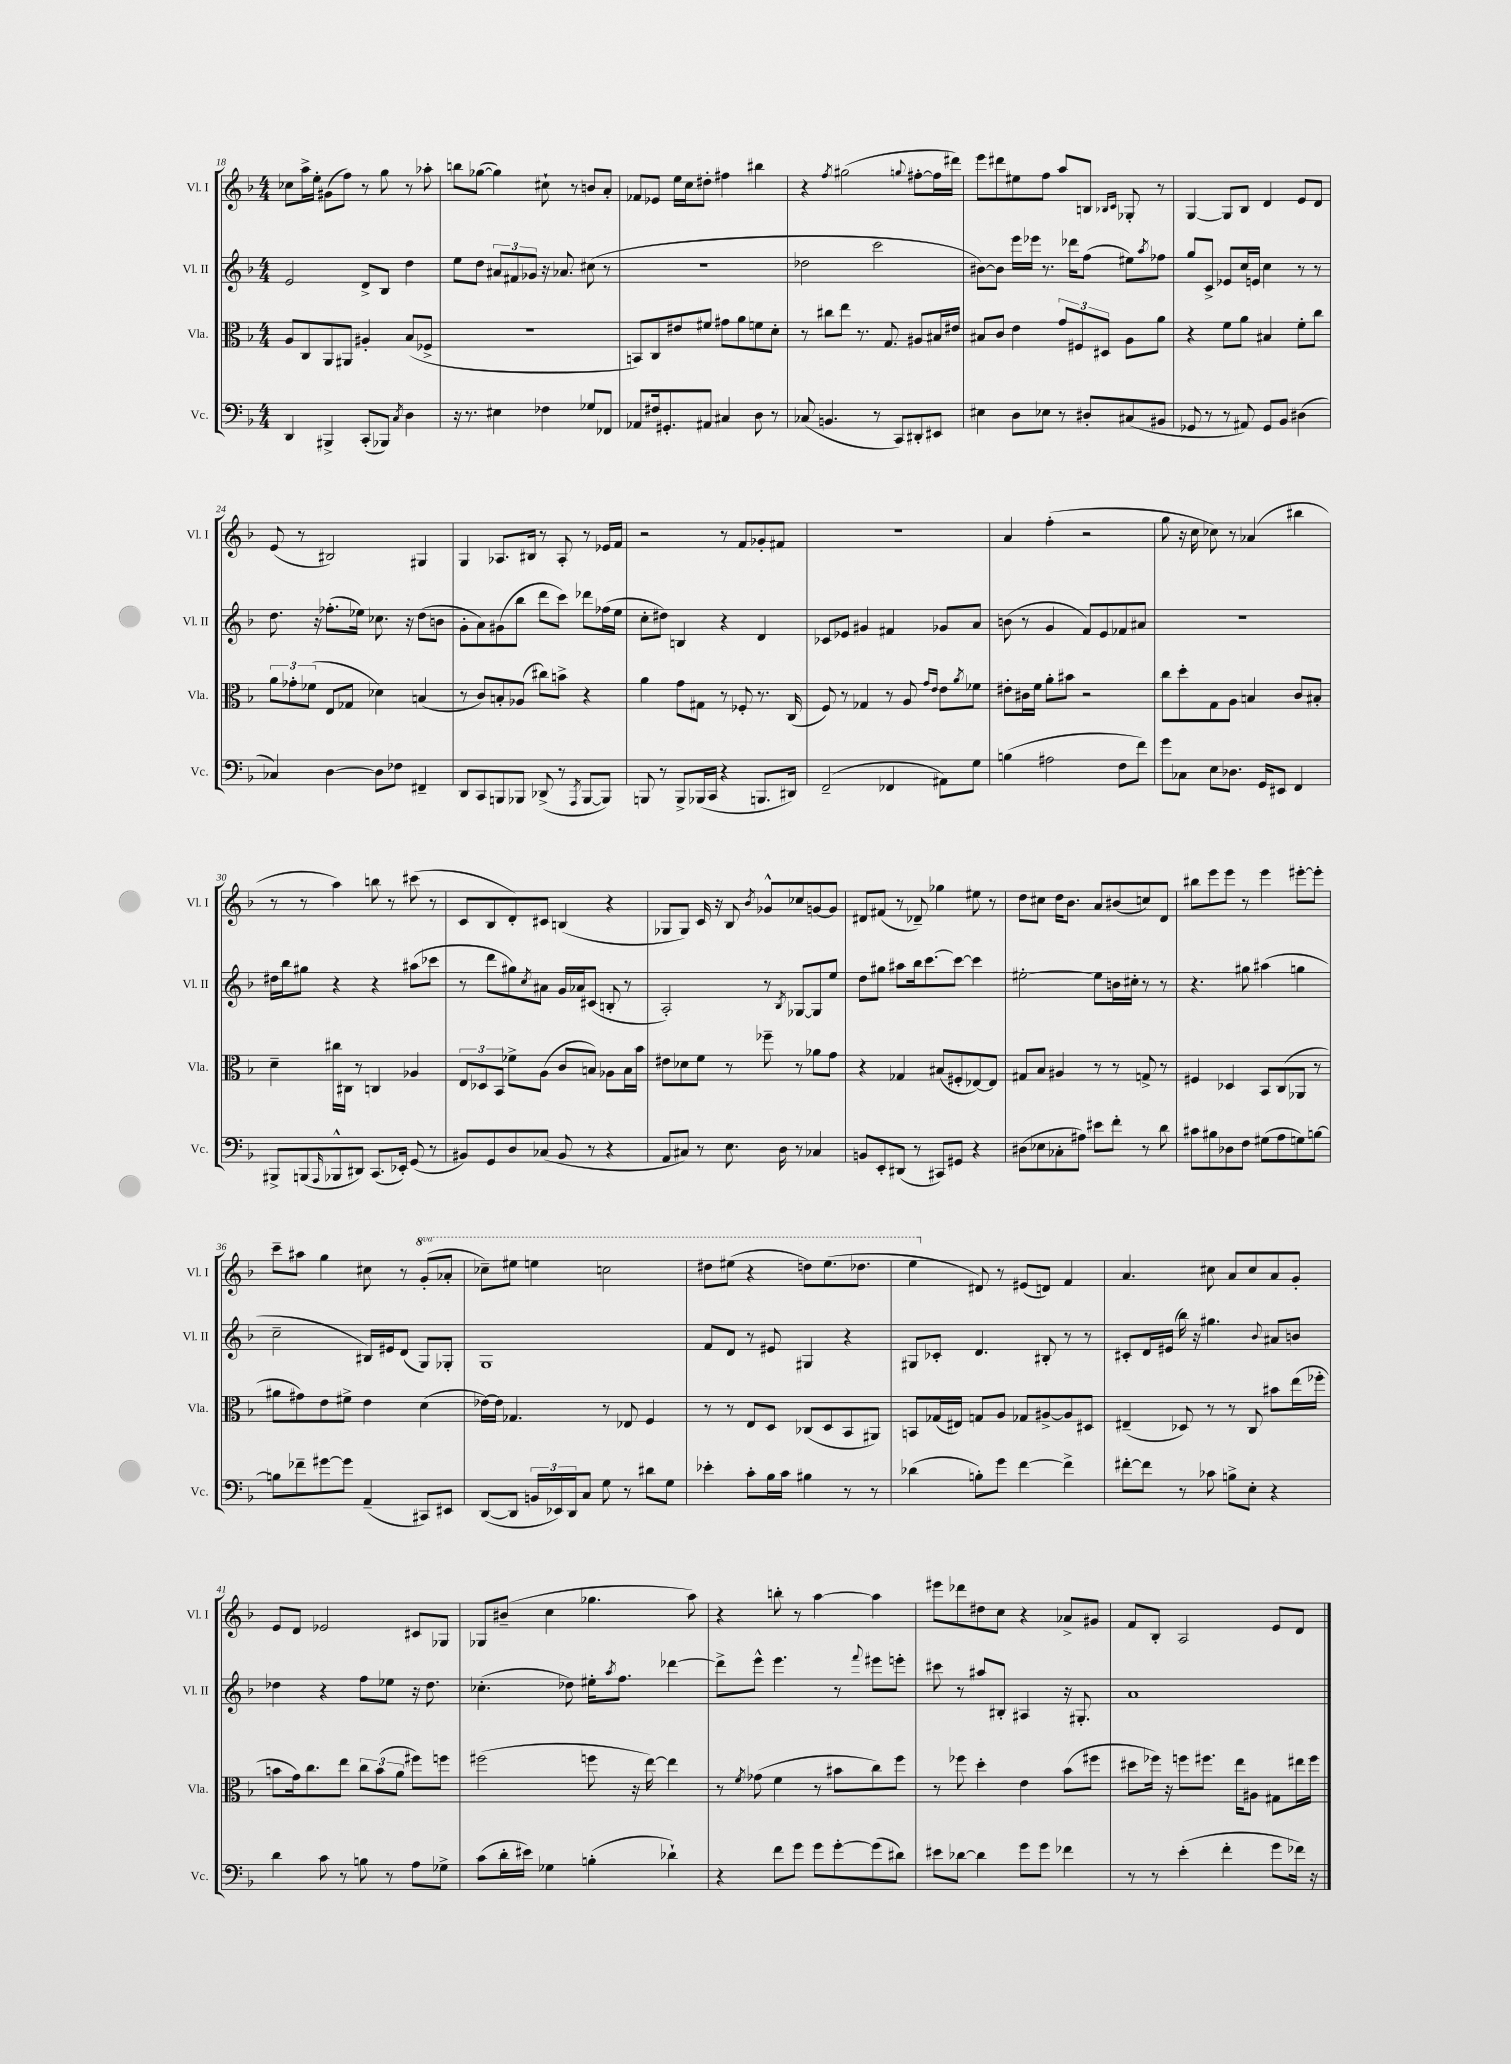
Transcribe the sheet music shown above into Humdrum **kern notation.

**kern	**kern	**kern	**kern
*staff4	*staff3	*staff2	*staff1
*clefF4	*clefC3	*clefG2	*clefG2
*k[b-]	*k[b-]	*k[b-]	*k[b-]
*M4/4	*M4/4	*M4/4	*M4/4
4DD	8A	2e	8cc-
.	8C	.	16aa^
.	.	.	16ee'
4BBB#^	8AA	.	(8g#
.	8AA#	.	8ff)
(8CC'	4A#'	8d^	8r
8BBB-)	.	8B-	8gg
8qC	.	.	.
4D	(8B-	4dd	8r
.	8F-^	.	8aa-'
=	=	=	=
16r	1r	8ee	8bb
8.r	.	.	.
.	.	8dd	([8gg-
4E#	.	12a#	4gg-])
.	.	12f#	.
.	.	12g-	.
4F-	.	16r	8cc#`
.	.	8.a-	.
.	.	.	8r
8G-	.	(8cc#	8b
8FF-	.	8r	8a'
=	=	=	=
8AA-	8BB)	1r	8f-
16F#	8C	.	8e-
8.GG#'	.	.	.
.	8e#	.	16ee
.	.	.	16cc
8AA#	8f#	.	8dd#'
4C#	8g#	.	4ff#
.	8a	.	.
8D	8f	.	4bb#
8r	8d'	.	.
=	=	=	=
(8C-	8r	2dd-	4r
4.BB	8cc#	.	.
.	.	.	8qff
.	8ee	.	(2gg#
.	8.r	.	.
8r	.	2ccc	.
.	8.G	.	.
8CC)	.	.	.
.	.	.	8qqgg
8DD#'	8A#	.	[8ff#'
8EE#	16B#	.	16ff#]
.	16e#	.	16ddd#)
=	=	=	=
4E#	8B#	[8b#)	8eee
.	8c	8b#]	8ddd#
8D	4e	16eee	8ee#
.	.	16eee-	.
8E-	.	8.r	8ff
8r	12g	.	8aa
.	.	16ddd-	.
.	12F#	.	.
8D#'	.	(8ff	8B
.	12D#	.	.
.	.	.	16qqB-
.	.	.	16qqc
(8C#	8A	8ee#)	8G-'
.	.	8qaa	.
8BB#	8a	8ff-	8r
=	=	=	=
8GG-	4r	8gg	[4G
8r	.	8c^	.
8r	8f	8e-	8G]
8AA#)	8a	16cc	8B-
.	.	16e	.
8GG-	4B#	4cc	4d
8BB-	.	.	.
(4D#	8f'	8r	8e
.	8cc	8r	8d
=	=	=	=
4C-)	12a	8.dd	(8e
.	12g-'	.	.
.	.	.	8r
.	(12f-	.	.
.	.	16r	.
[4D	8E	(8.ff-'	2B#)
.	8G-	.	.
.	.	16ee-)	.
8D]	4d-)	8.cc-	.
8F-	.	.	.
.	.	16r	.
4FF#~	(4B	(8dd	4G#
.	.	8b	.
=	=	=	=
8DD	8r	8g'	4G
8CC	8c)	8a)	.
8BBB	8B'	(8g#	8.A-
8BBB-	(8A-	8bb-	.
.	.	.	16B#
(8DD-^	8cc#)	8ddd	8r
8r	8b^	8ccc)	8A-'
8qAAA	.	.	.
[8BBB-	4r	8ddd-	8r
8BBB-])	.	(16ff-	16e-
.	.	16ee	16f
=	=	=	=
8BBB	4a	8cc'	2r
8r	.	8dd#)	.
8BBB^	8g	4B	.
(16BBB-	8G#	.	.
16CC	.	.	.
4r	8r	4r	8r
.	8F-'	.	8f
8.BBB	8.r	4d	8g-'
.	.	.	8f#
16DD#)	(16C	.	.
=	=	=	=
(2FF~	8F)	8c-	1r
.	8r	8e-	.
.	4G-	4g#	.
4FF-	8r	4f#	.
.	8A	.	.
.	16qqg	.	.
.	16qqe	.	.
8AA#)	8e	8g-	.
.	8qa	.	.
8G	8f-	8a	.
=	=	=	=
(4B	8e#'	(8b	4a
.	16c#	8r	.
.	16f	.	.
2A#	8a'	4g	(4ff'
.	8b#	.	.
.	2r	8f)	2r
.	.	8e	.
8F	.	8f-	.
8f)	.	8a#	.
=	=	=	=
8g	8cc	1r	8gg
8C-	8dd'	.	16r
.	.	.	16cc
8E	8G	.	8cc-)
8.D-	8A	.	8r
.	4B	.	(4a-
16GG	.	.	.
8EE#	.	.	.
4FF	8c	.	4bb#
.	8B#'	.	.
=	=	=	=
8BBB#^	4d~	16dd#	8r
.	.	16bb-	.
(8BBB	.	8gg#	8r
16qqAAA	.	.	.
8BBB-^^	16cc#	4r	4aa)
.	16C#	.	.
8DD#)	8r	.	.
(8.CC	4C	4r	8bb
.	.	.	8r
16EE-')	.	.	.
(8GG	4A-	(8aa#	(8ccc#
8r	.	8ccc-	8r
=	=	=	=
8BB#)	12E	8r	8c
.	12D-	.	.
8GG	.	8ddd	8B-
.	12BB-	.	.
8D	8f-^	8gg#)	8d')
.	.	8qcc	.
(8C-	(8A	8a#	8c#
8BB#	8c	16g	(4B
.	.	16a-	.
8r	8B)	(8c#	.
4r	8A-	8B'	4r
.	16B	8r	.
.	16b-	.	.
=	=	=	=
8AA	8e#	2A')	8G-
8C#)	8d-	.	8G-)
8r	8f	.	16c
.	.	.	16r
8.E	8r	.	8B-
.	.	.	8qb-
.	8ff-~	8r	8g-^^
16D	.	.	.
.	.	8qB-	.
8r	8r	[8G-	8cc-
4C-	8a-	8G-]	[8g
.	8g	8ee	8g]
=	=	=	=
8BB	4r	8dd	8d#
8EE'	.	8gg#	(8f#
(8DD#	4G-	8aa#	8r
8r	.	16bb-	8d-~)
.	.	[8.ccc	.
8CC#)	(8B#	.	4gg-
8GG#	8F#'	8ccc_	.
4r	[8E-)	4ccc]	8ee#
.	8E-]	.	8r
=	=	=	=
(8D#	8G#	[2ee#'	8dd
8E-	8B-	.	8cc#
8C-'	4A#	.	16dd
.	.	.	8.b-
8A#)	.	.	.
8e#	8r	8ee#]	8a
8f'	8r	16b	(8b#
.	.	16cc#'	.
8r	8G^	8r	8cc)
8d	8r	8r	8d
=	=	=	=
8c#	4F#	4.r	8bb#
8B#	.	.	8eee
8D-	4D-	.	8eee
8F	.	8gg#	8r
(8G#	8BB-	(4aa#	4eee
8A	(8C	.	.
8G)	8AA-	4gg	[8eee#'
[8B	8r	.	8eee#']
=	=	=	=
8B]	8a#	2cc~	8ccc~
8f-~	8g#)	.	8aa#
[8g#	8e	.	4gg
8g#]	8f#^	.	.
(4AA~	4e	16B#)	8cc#
.	.	16e#	.
.	.	(8d	8r
8CC#)	(4d	8G)	(8gg'
8EE#	.	8G-'	8aa-'
=	=	=	=
([8DD	[16e-)	1G	8ccc-~)
.	16e-]	.	.
8DD]	4.G-	.	8eee#
24BB	.	.	4eee
24EE-)	.	.	.
24DD	.	.	.
8C	.	.	.
8G	8r	.	2ccc
8r	8E-	.	.
8d#	4F	.	.
8G	.	.	.
=	=	=	=
4e-'	8r	8f	8ddd#
.	8r	8d	(8eee#
8c'	8E	8r	4r
16B-	8D	8e#	.
16c	.	.	.
4B#	(8C-	4G#	8ddd)
.	8D	.	(8.eee#
8r	8BB-	4r	.
.	.	.	8.ddd-
8r	8AA#)	.	.
=	=	=	=
(4d-	8BB	8G#	4eee
.	(16G-	8c-'	.
.	16E#)	.	.
8B')	8G	4.d	8d#)
8g	8A	.	8r
[4f	8G-	.	(8e#
.	[8A#^	8B#'	8d)
4f^]	8A#]	8r	4f
.	8D#	8r	.
=	=	=	=
[8f#'	(4E#~	8c#'	4.a
8f#]	.	16d	.
.	.	(16e#	.
8r	8D-)	16bb-)	.
.	.	16r	.
8c-	8r	4.gg#	8cc#
8B^	8r	.	8a
8E'	8C	.	8cc#
.	.	8qqb-	.
4r	8b#	8a#	8a
.	(16ee	8b	8g'
.	16ff-'	.	.
=	=	=	=
4d	8b	4dd-	8e
.	16g)	.	8d
.	8.cc	.	.
8c	.	4r	2e-
8r	8ee	.	.
8B	12cc	8ff	.
.	(12b	.	.
8r	.	8ee-	.
.	12a	.	.
8A	8ff#)	16r	8c#
.	.	8.dd-	.
8G-^	8ff	.	8G-
=	=	=	=
(8c	(2ff#	(4.cc-'	8G-
16d'	.	.	(8b#~
16e#)	.	.	.
4G-	.	.	4cc
.	.	8dd-)	.
(4B'	8ff	16ee#'	4.gg-
.	.	8qaa	.
.	.	8.ff	.
.	16r	.	.
.	[16ee)	.	.
4d-`)	4ee]	[4ddd-	.
.	.	.	8aa)
=	=	=	=
4r	8r	8ddd-^]	4r
.	8qf	.	.
.	(8g-	8eee^^	.
8f	4f	4.eee	8bb'
8g	.	.	8r
8g	8r	.	[4aa
[8g'	8b#	8r	.
.	.	8qqfff	.
(8g]	8cc)	8eee#	4aa]
8d#)	8ff	8eee'	.
=	=	=	=
8e#	8r	8ccc#	8eee#
[8d-	8ff-	8r	8ddd-
4d-]	4dd'	8aa#	8dd#
.	.	8B#'	8cc
8g	4e	4A#	4r
8g	.	.	.
4f-	(8b-	16r	8a-^
.	.	8.G#'	.
.	8ff#	.	8g#
=	=	=	=
8r	8dd#	1a	8f
8r	16ff-)	.	8B-'
.	16r	.	.
(4e'	8ff	.	2A
.	8.ff#	.	.
4f'	.	.	.
.	16ee	.	.
.	8A#	.	.
8g	8G#	.	8e
16f-)	16ee#	.	8d
16r	16ff#	.	.
==	==	==	==
*-	*-	*-	*-
